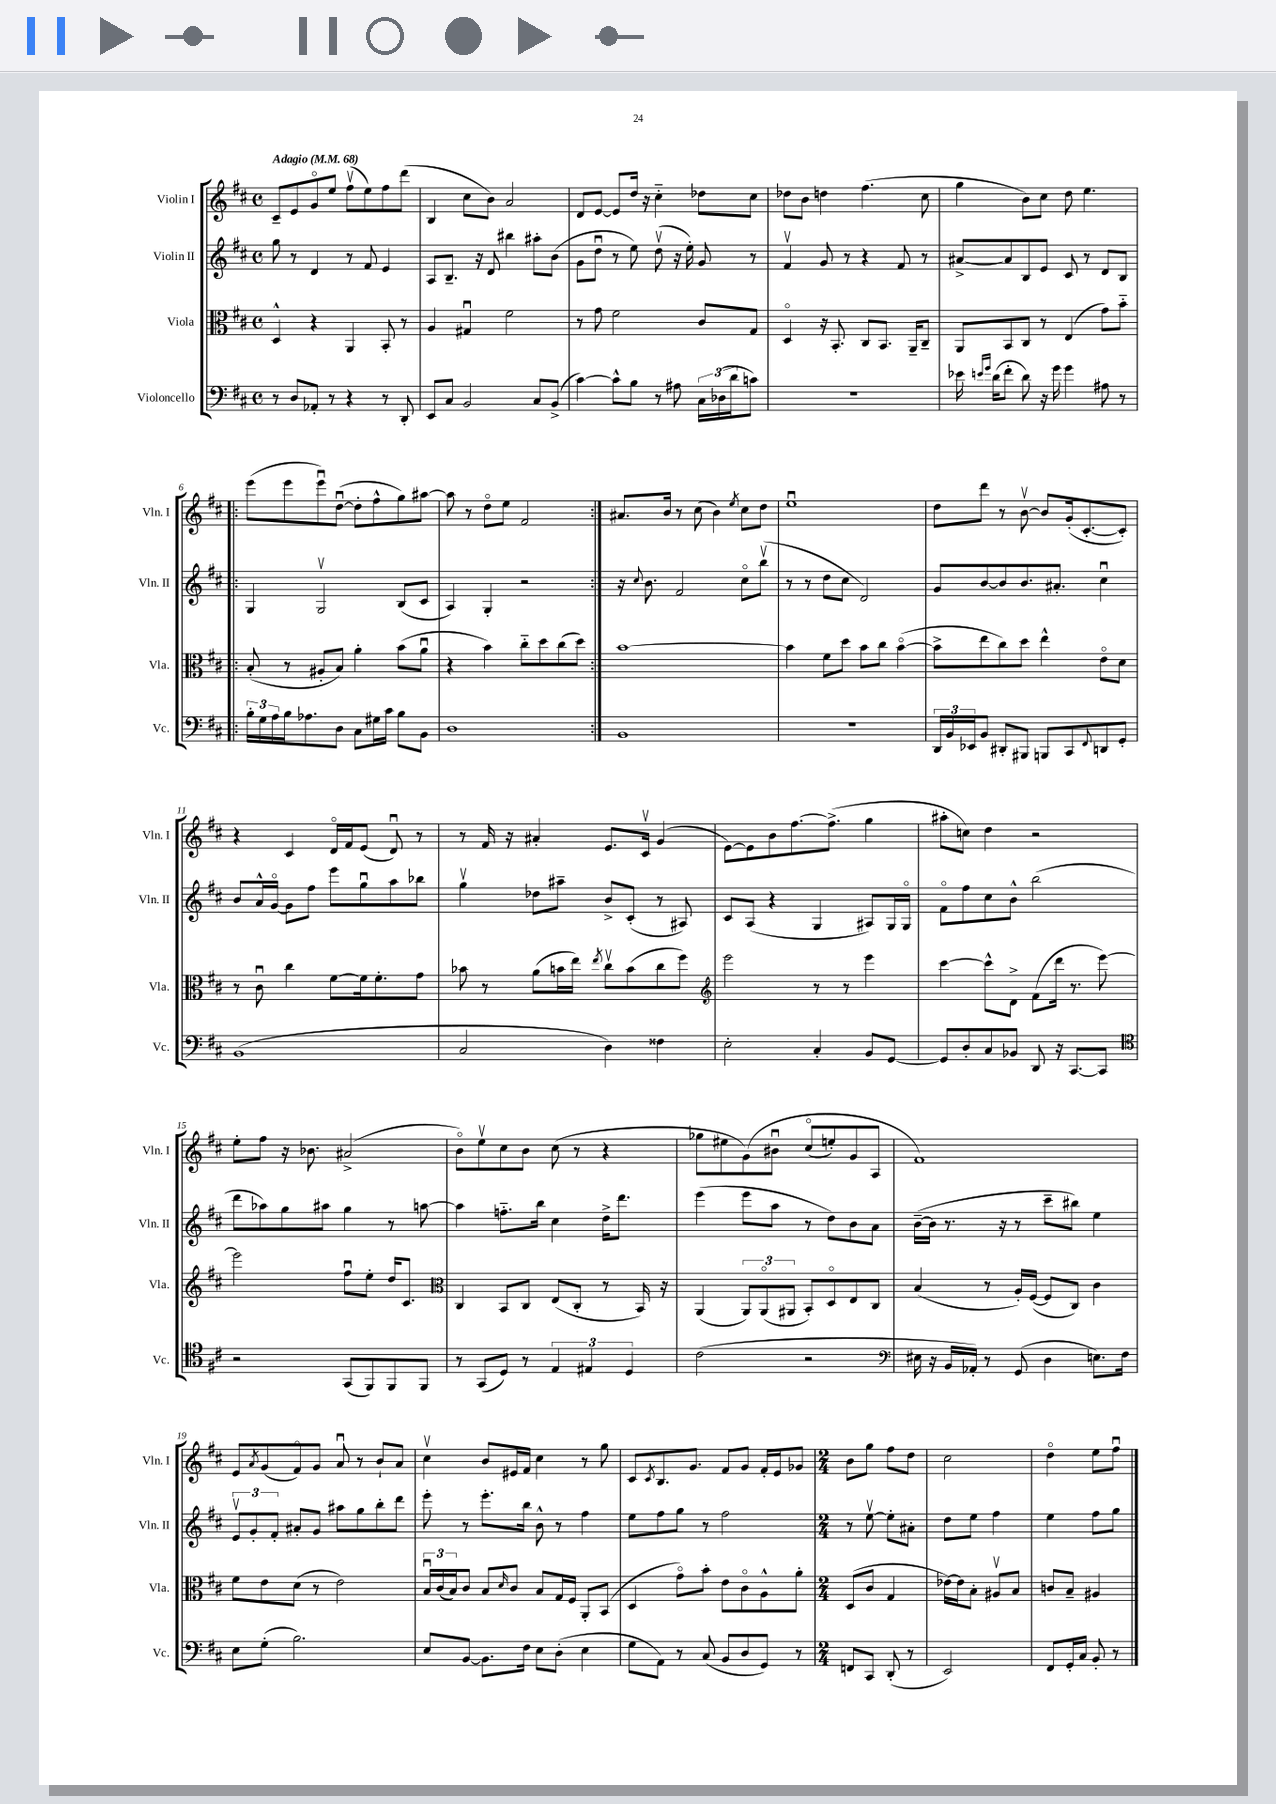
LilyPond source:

<<
\new StaffGroup <<
\new Staff = "s0" \with { instrumentName = "Violin I" shortInstrumentName = "Vln. I" } {
    \clef treble \key d \major \defaultTimeSignature \time 4/4 \tempo "Adagio" 4 = 68
    cis'8-- e'8 g'8\flageolet e''8 fis''8\upbow( e''8) fis''8 d'''8( |
    b4 cis''8 b'8) a'2 |
    d'8 e'8~ e'8 d''16 r16 cis''4-_ des''8 cis''8 |
    des''8 b'8 d''4 fis''4.( cis''8 |
    g''4 b'8) cis''8 d''8 e''4. |
    \repeat volta 2 { e'''8( e'''8 e'''8\downbow) d''8~\downbow( d''8-. fis''8-^ g''8) ais''8~ |
    ais''8 r8 d''8\flageolet e''8 fis'2 | }
    ais'8. b'16 r8 cis''8( b'4) \acciaccatura { e''8 } cis''8 d''8 |
    e''1\downbow |
    d''8 d'''8 r8 b'8~\upbow b'8 g'16-.( cis'8.~-. cis'8-.) |
    r4 cis'4 d'16\flageolet fis'16 e'8( d'8\downbow) r8 |
    r8 fis'16 r16 ais'4-. e'8. cis'16\upbow g'4( |
    e'8~) e'8 b'8 fis''8.~ fis''8.->( g''4 |
    ais''8-. c''8) d''4 r2 |
    e''8-. fis''8 r16 bes'8. ais'2->( |
    b'8\flageolet) e''8\upbow cis''8 b'8 cis''8( r8 r4 |
    ges''8 eis''8 g'8)\( bis'8\downbow cis''8\flageolet( e''8-.) g'8 a8 |
    fis'1\) |
    e'8 \acciaccatura { a'8 } g'8( fis'8\flageolet) g'8 a'8\downbow r8 b'8-! a'8 |
    cis''4\upbow b'8 eis'16 fis'16 cis''4 r8 g''8 |
    cis'8 \acciaccatura { cis'8 } b8. g'8. fis'8 g'8 fis'16-. e'16 ges'8 |
    \numericTimeSignature \time 2/4 b'8 g''8 fis''8 d''8 |
    cis''2 |
    d''4\flageolet e''8 fis''8\downbow \bar "|." |
}
\new Staff = "s1" \with { instrumentName = "Violin II" shortInstrumentName = "Vln. II" } {
    \clef treble \key d \major \defaultTimeSignature \time 4/4
    g''8 r8 d'4 r8 fis'8 e'4 |
    a8 b8.-- r16 d'8 bis''4 ais''8-. b'8( |
    g'8 d''8\downbow r8 e''8) d''8\upbow( r16 e''16-.) g'8 r8 |
    fis'4\upbow g'8 r8 r4 fis'8 r8 |
    ais'8~-> ais'8 b8 e'8 cis'8 r8 d'8 b8 |
    \repeat volta 2 { g4 g2\upbow b8( cis'8 |
    a4) g4-. r2 | }
    r16 \appoggiatura { cis''8 } b'8. fis'2 cis''8\flageolet b''8\upbow( |
    r8 r8 d''8 cis''8 d'2) |
    g'8 b'8~ b'8 b'8. ais'8.-. cis''4\downbow |
    b'8 a'16-^ g'16~\flageolet g'8 fis''8 e'''8 g''8\downbow a''8 bes''8 |
    g''4\upbow des''8 ais''8-- b'8-> cis'8-.( r8 ais8) |
    cis'8 a8( r4 g4 ais8) g16 g16\flageolet |
    fis'8\flageolet fis''8 cis''8 b'8-^ b''2( |
    d'''8 aes''8) g''8 ais''8 g''4 r8 a''8~ |
    a''4 f''8.-_ b''16 cis''4 d''16-> d'''8. |
    e'''4( e'''8 a''8 r8 d''8) b'8 a'8 |
    b'16~--( b'16 r8. r16 r8 cis'''8-- bis''8) e''4 |
    \tuplet 3/2 { e'8\upbow g'8-. fis'8-. } ais'8-. g'8 ais''8 g''8 b''8-. d'''8 |
    e'''8-. r8 e'''8.-. b''16 b'8-^ r8 fis''4 |
    e''8 fis''8 g''8 r8 fis''2 |
    \numericTimeSignature \time 2/4 r8 e''8~\upbow e''8-. ais'8-. |
    d''8 e''8 fis''4 |
    e''4 fis''8 g''8 \bar "|." |
}
\new Staff = "s2" \with { instrumentName = "Viola" shortInstrumentName = "Vla." } {
    \clef alto \key d \major \defaultTimeSignature \time 4/4
    d4-^ r4 a,4 b,8-. r8 |
    a4 gis4\downbow fis'2 |
    r8 g'8 fis'2 cis'8 g8 |
    d4\flageolet r16 b,8.-. cis8 b,8. a,16-- cis8-- |
    a,8 b,8 cis8 r8 e4( g'8) b'8-_ |
    \repeat volta 2 { b8-.( r8 ais8-. b8) a'4-. b'8( a'8\downbow |
    r4 b'4) cis''8-_ d''8 cis''8( d''8) | }
    b'1~ |
    b'4 fis'8 d''8 b'8 cis''8 b'4~\flageolet( |
    b'8-> e''8 cis''8) d''8 e''4-^ e'8\flageolet d'8 |
    r8 cis'8\downbow cis''4 fis'8~ fis'16 fis'8.-. g'8 |
    bes'8 r8 a'8( b'16 e''16) \acciaccatura { e''8 } cis''8\upbow b'8( cis''8 fis''8) |
    \clef treble e'''2 r8 r8 e'''4 |
    cis'''4~ cis'''8-^ d'8-> fis'8( d'''16 r8. e'''8~) |
    e'''2 fis''8\downbow e''8-. d''16 cis'8. |
    \clef alto cis4 b,8 cis8 e8( cis8-. r8 b,16) r16 |
    a,4( \tuplet 3/2 { a,8) a,8\flageolet( ais,8 } b,8-.) d8\flageolet e8 cis8 |
    b4( r8 a16-.) fis16~( fis8 cis8) cis'4 |
    fis'8 e'8 d'8( r8 e'2) |
    \tuplet 3/2 { b16\downbow cis'16( b16) } cis'8 b8 \grace { d'16 } cis'8 b8 g16 fis16 a,8-. b,8( |
    d4 g'8\flageolet) b'8-. e'8 cis'8\flageolet a8-^ a'8-. |
    \numericTimeSignature \time 2/4 d8( cis'8 g4 |
    ees'16~) ees'16 b8-. ais8\upbow b8 |
    c'8 b8-- ais4 \bar "|." |
}
\new Staff = "s3" \with { instrumentName = "Violoncello" shortInstrumentName = "Vc." } {
    \clef bass \key d \major \defaultTimeSignature \time 4/4
    r8 d8 aes,8-. r8 r4 r8 d,8-. |
    e,8 cis8 b,2 cis8 b,8->( |
    cis'4~) cis'8-^ b8 r8 ais8 \tuplet 3/2 { cis16 des16( d'16 } c'8) |
    r1 |
    ees'16 \grace { e'16 g'16 } d'16( fis'8-. d'8) r16 g'16 g'4 ais8 r8 |
    \repeat volta 2 { \tuplet 3/2 { b16-. g16 a16 } b16 aes8. d8 cis8 gis16 cis'16 b8 b,8 |
    d1 | }
    b,1 |
    r1 |
    \tuplet 3/2 { d,16 b,16 ees,16 } b,8 dis,8-. bis,,8 b,,8 cis,8 \appoggiatura { fis,8 } d,8 g,8-. |
    b,1( |
    cis2 d4) fisis4 |
    e2-. cis4-. b,8 g,8~ |
    g,8 d8-. cis8 bes,8 d,8 r16 cis,8.~ cis,8 |
    \clef tenor r2 g,8( fis,8) fis,8 fis,8 |
    r8 g,8( d8) r8 \tuplet 3/2 { e4 eis4 d4 } |
    cis'2( r2 |
    \clef bass eis16 r16 b,16 aes,16-.) r8 g,8( d4 e8.) fis16 |
    e8 g8-.( b2.) |
    e8 b,8~ b,8. fis16 e8 d8-.( e4 |
    g8 a,8) r8 cis8( b,8 d8 g,8) r8 |
    \numericTimeSignature \time 2/4 f,8 cis,8 d,8-.( r8 |
    e,2) |
    fis,8 g,16-. cis16 b,8-. r8 \bar "|." |
}
>>
>>
